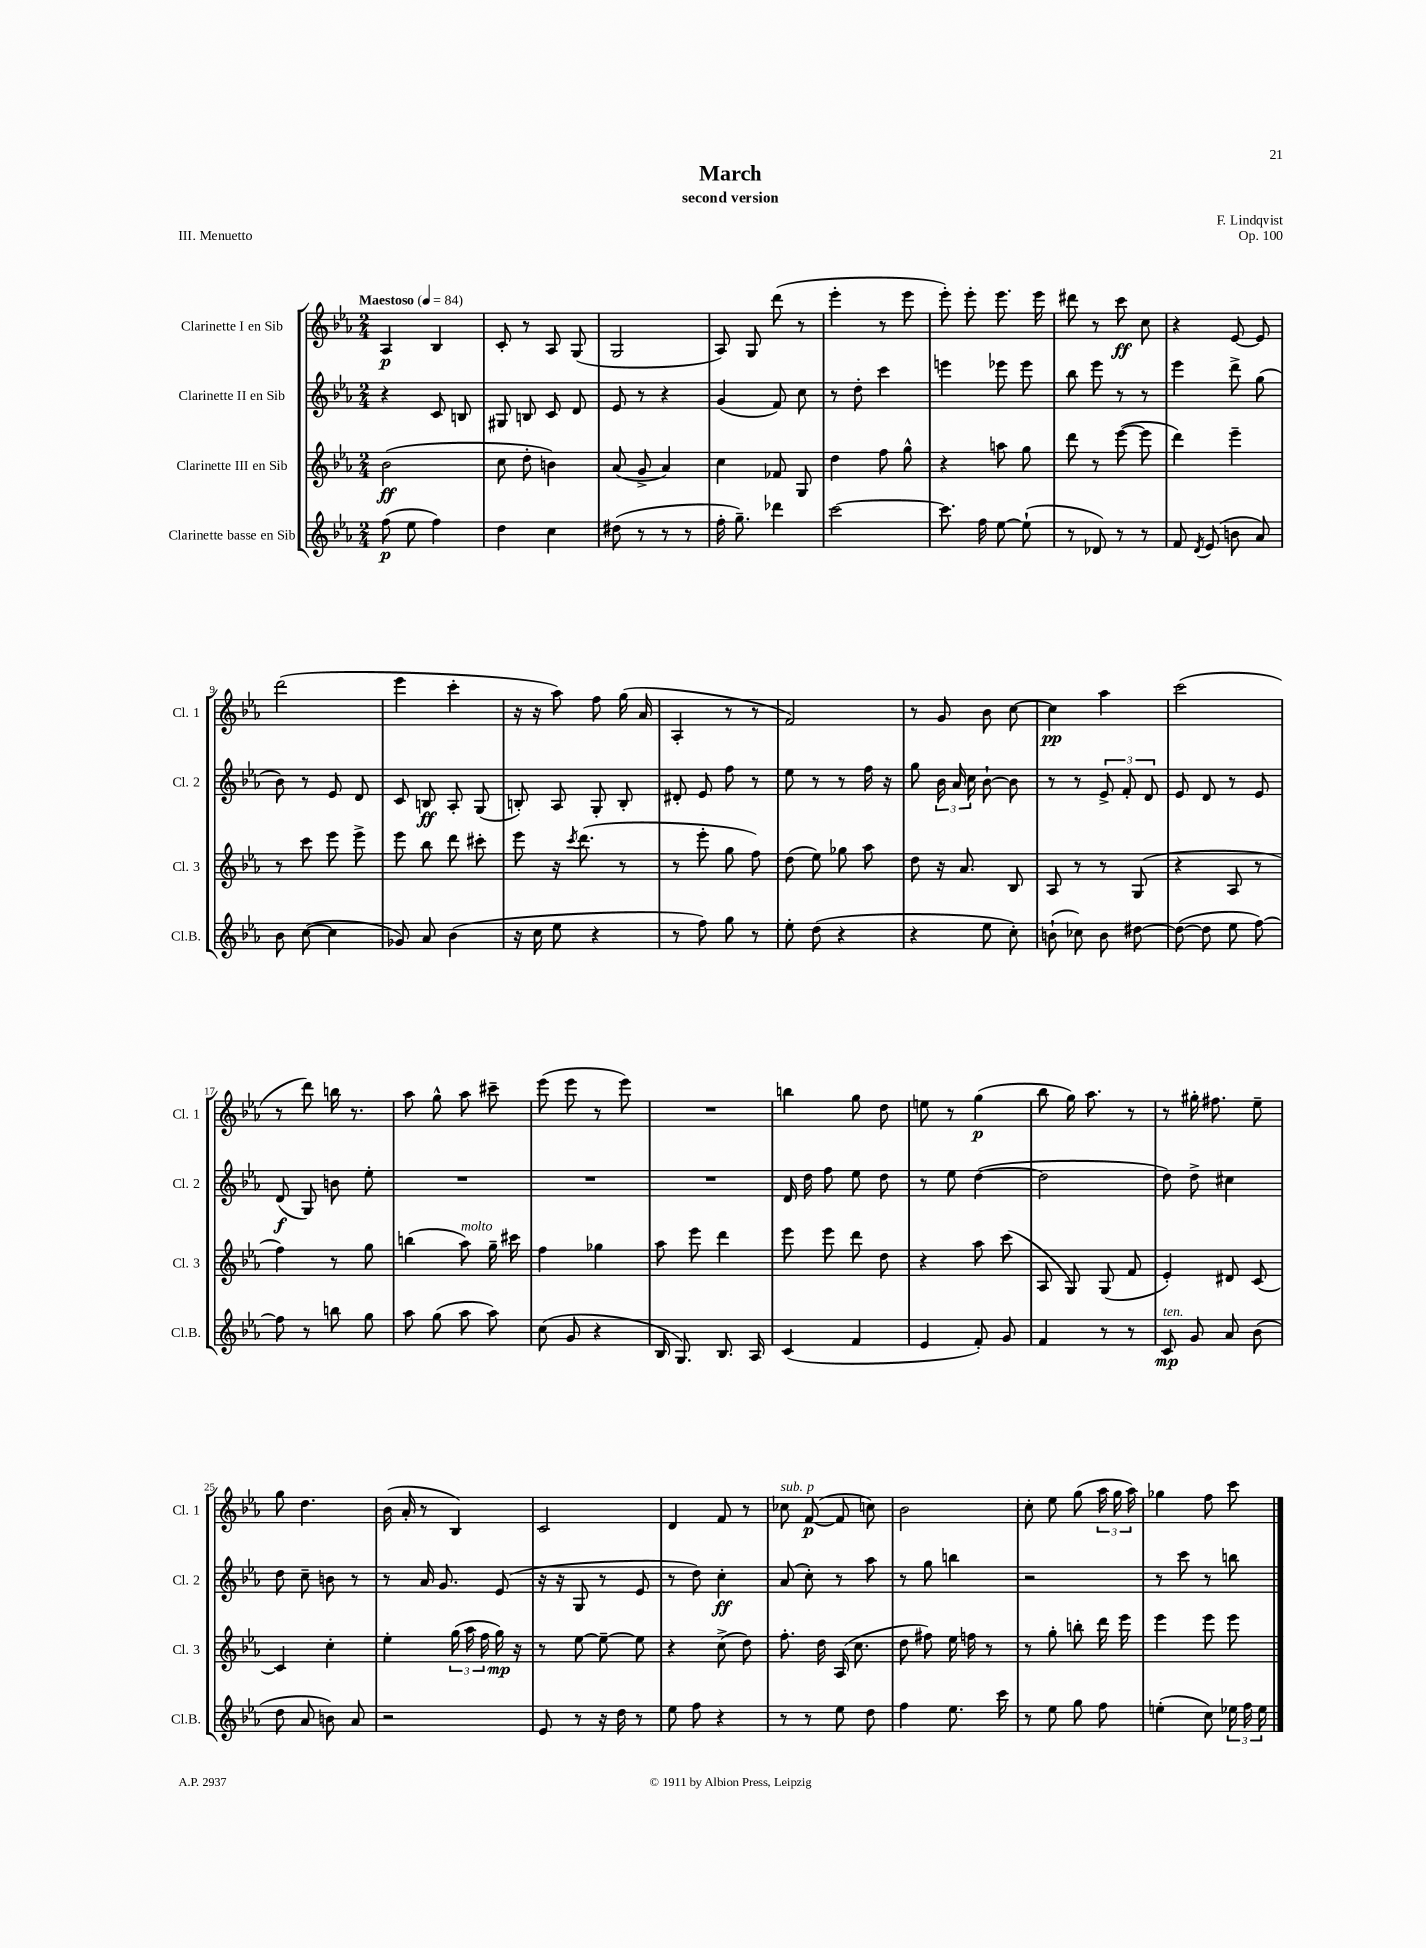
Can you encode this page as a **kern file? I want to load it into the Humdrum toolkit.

**kern	**kern	**kern	**kern
*staff4	*staff3	*staff2	*staff1
*clefG2	*clefG2	*clefG2	*clefG2
*k[b-e-a-]	*k[b-e-a-]	*k[b-e-a-]	*k[b-e-a-]
*M2/4	*M2/4	*M2/4	*M2/4
*MM84	*MM84	*MM84	*MM84
(8ff\	(2b-\	4r	4A-/
8ee-\	.	.	.
4ff\)	.	8c/	4B-/
.	.	8B/	.
=	=	=	=
4dd\	8cc\	8G#/	8c'/
.	8dd'\	8B/	8r
4cc\	4b\)	8c/	8A-/
.	.	8d/	(8G/
=	=	=	=
(8dd#\	(8a-/	8e-/	2G/
8r	8g^/	8r	.
8r	4a-/)	4r	.
8r	.	.	.
=	=	=	=
16ff'\	4cc\	(4g/	8A-/)
8.gg~\)	.	.	.
.	.	.	8G/
4ddd-\	8f-/	8f/)	(8ddd\
.	8G/	8cc\	8r
=	=	=	=
[2ccc\	4dd\	8r	4eee-'\
.	.	8dd'\	.
.	8ff\	4ccc\	8r
.	8gg^^\	.	8eee-\
=	=	=	=
8.ccc\]	4r	4eee\	8eee-'\)
.	.	.	8eee-'\
16ff\	.	.	.
[8ee-\	8aa\	8eee-\	8.eee-\
(8ee-`\]	8gg\	8eee-\	.
.	.	.	16eee-\
=	=	=	=
8r	8ddd\	8bb-\	8ddd#\
8d-/)	8r	8eee-\	8r
8r	([8eee-\	8r	8ccc\
8r	8eee-\]	8r	8cc\
=	=	=	=
8f/	4ddd\)	4eee-\	4r
8qd/	.	.	.
(8e-/	.	.	.
8b\	4eee-~\	8ddd^\	[8e-/
8a-/)	.	(8gg\	8e-/]
=	=	=	=
8b-\	8r	8b-\)	(2ddd\
([8cc\	8ccc\	8r	.
4cc\]	8eee-\	8e-/	.
.	8eee-^\	8d/	.
=	=	=	=
8g-/)	8eee-\	8c/	4eee-\
8a-/	8bb-\	8B/	.
(4b-\	8ddd\	8A-'/	4ccc'\
.	8ccc#'\	(8G/	.
=	=	=	=
16r	8eee-\	8B'/)	16r
16cc\	.	.	16r
8ee-\	16r	8A-/	8aa-\)
.	8qccc/	.	.
.	(8.ddd\	.	.
4r	.	8G'/	8ff\
.	8r	8B'/	(16gg\
.	.	.	16a-/
=	=	=	=
8r	8r	8d#'/	4A-'/
8ff\)	8eee-'\	8e-/	.
8gg\	8gg\	8ff\	8r
8r	8ff\)	8r	8r
=	=	=	=
8ee-'\	(8dd\	8ee-\	2f/)
(8dd\	8ee-\)	8r	.
4r	8gg-\	8r	.
.	8aa-\	16ff\	.
.	.	16r	.
=	=	=	=
4r	8dd\	8gg\	8r
.	16r	24b-\	8g/
.	.	24a-/	.
.	8.a-/	.	.
.	.	24cc\	.
8ee-\	.	[8b-`\	8b-\
8cc'\)	8B-/	8b-\]	[8cc\
=	=	=	=
(8b`\	8A-/	8r	4cc\]
8cc-\)	8r	8r	.
8b\	8r	12e-^/	4aa-\
.	.	12f'/	.
[8dd#\	(8G/	.	.
.	.	12d/	.
=	=	=	=
(8dd#\_	4r	8e-/	(2ccc\
8dd#\]	.	8d/	.
8ee-\	8A-/	8r	.
[8ff\)	8r	8e-/	.
=	=	=	=
8ff\]	4ff\)	(8d/	8r
8r	.	8G/)	8ddd\)
8bb\	8r	8b\	16bb\
.	.	.	8.r
8gg\	8gg\	8ee-'\	.
=	=	=	=
8aa-\	(4bb\	2r	8aa-\
(8gg\	.	.	8gg^^\
8aa-\	8aa-\)	.	8aa-\
8aa-\)	16gg~\	.	8ccc#~\
.	16ccc#\	.	.
=	=	=	=
(8cc\	4ff\	2r	(8eee-\
8g/	.	.	8eee-\
4r	4gg-\	.	8r
.	.	.	8eee-\)
=	=	=	=
16B-/	8aa-\	2r	2r
8.G/)	.	.	.
.	8eee-\	.	.
8.B-/	4ddd\	.	.
16A-/	.	.	.
=	=	=	=
(4c/	8eee-\	16d/	4bb\
.	.	16dd\	.
.	8eee-\	8ff\	.
4f/	8ddd\	8ee-\	8gg\
.	8dd\	8dd\	8dd\
=	=	=	=
4e-/	4r	8r	8ee\
.	.	8ee-\	8r
8f'/)	8aa-\	([4dd\	(4gg\
8g/	(8ccc\	.	.
=	=	=	=
4f/	8A-/	2dd\]	8bb-\
.	8G/)	.	16gg\)
.	.	.	8.aa-\
8r	(8G/	.	.
8r	8f/	.	8r
=	=	=	=
8c/	4e-'/)	8dd\)	8r
8g/	.	8dd^\	16gg#'\
.	.	.	8.ff#\
8a-/	8d#/	4cc#\	.
(8b-\	[8c/	.	8ee-~\
=	=	=	=
8dd\	4c/]	8dd\	8gg\
8a-/	.	8cc~\	4.dd\
8b\)	4cc'\	8b\	.
8a-/	.	8r	.
=	=	=	=
2r	4ee-'\	8r	(16b-\
.	.	.	16a-'/
.	.	16a-/	8r
.	.	8.g/	.
.	(24gg\	.	4B-/)
.	24aa-\	.	.
.	24ff\	.	.
.	16gg\)	(8e-/	.
.	16r	.	.
=	=	=	=
8e-/	8r	16r	2c/
.	.	16r	.
8r	[8ee-\	8G/	.
16r	8ee-~\_	8r	.
16dd\	.	.	.
8r	8ee-\]	8e-/	.
=	=	=	=
8ee-\	4r	8r	4d/
8ff\	.	8dd\)	.
4r	(8cc^\	4cc'\	8f/
.	8dd\)	.	8r
=	=	=	=
8r	8.ff'\	(8a-/	8cc-\
8r	.	8cc'\)	([8f/
.	16dd\	.	.
8ee-\	(16A-/	8r	8f/]
.	8.cc\	.	.
8dd\	.	8aa-\	8cc\)
=	=	=	=
4ff\	8dd\	8r	2b-\
.	8ff#\)	8gg\	.
8.ee-\	16ee-\	4bb\	.
.	16ff\	.	.
.	8r	.	.
16ccc\	.	.	.
=	=	=	=
8r	8r	2r	8cc'\
8ee-\	8gg'\	.	8ee-\
8gg\	8bb'\	.	(8gg\
8ff\	16ddd\	.	24aa-\
.	.	.	24gg\
.	16eee-\	.	.
.	.	.	24aa-\)
=	=	=	=
(4ee'\	4eee-\	8r	4gg-\
.	.	8ccc\	.
8cc\)	8eee-\	8r	8ff\
24ee-\	8eee-\	8bb\	8ccc\
24ff\	.	.	.
24ee-\	.	.	.
==	==	==	==
*-	*-	*-	*-
